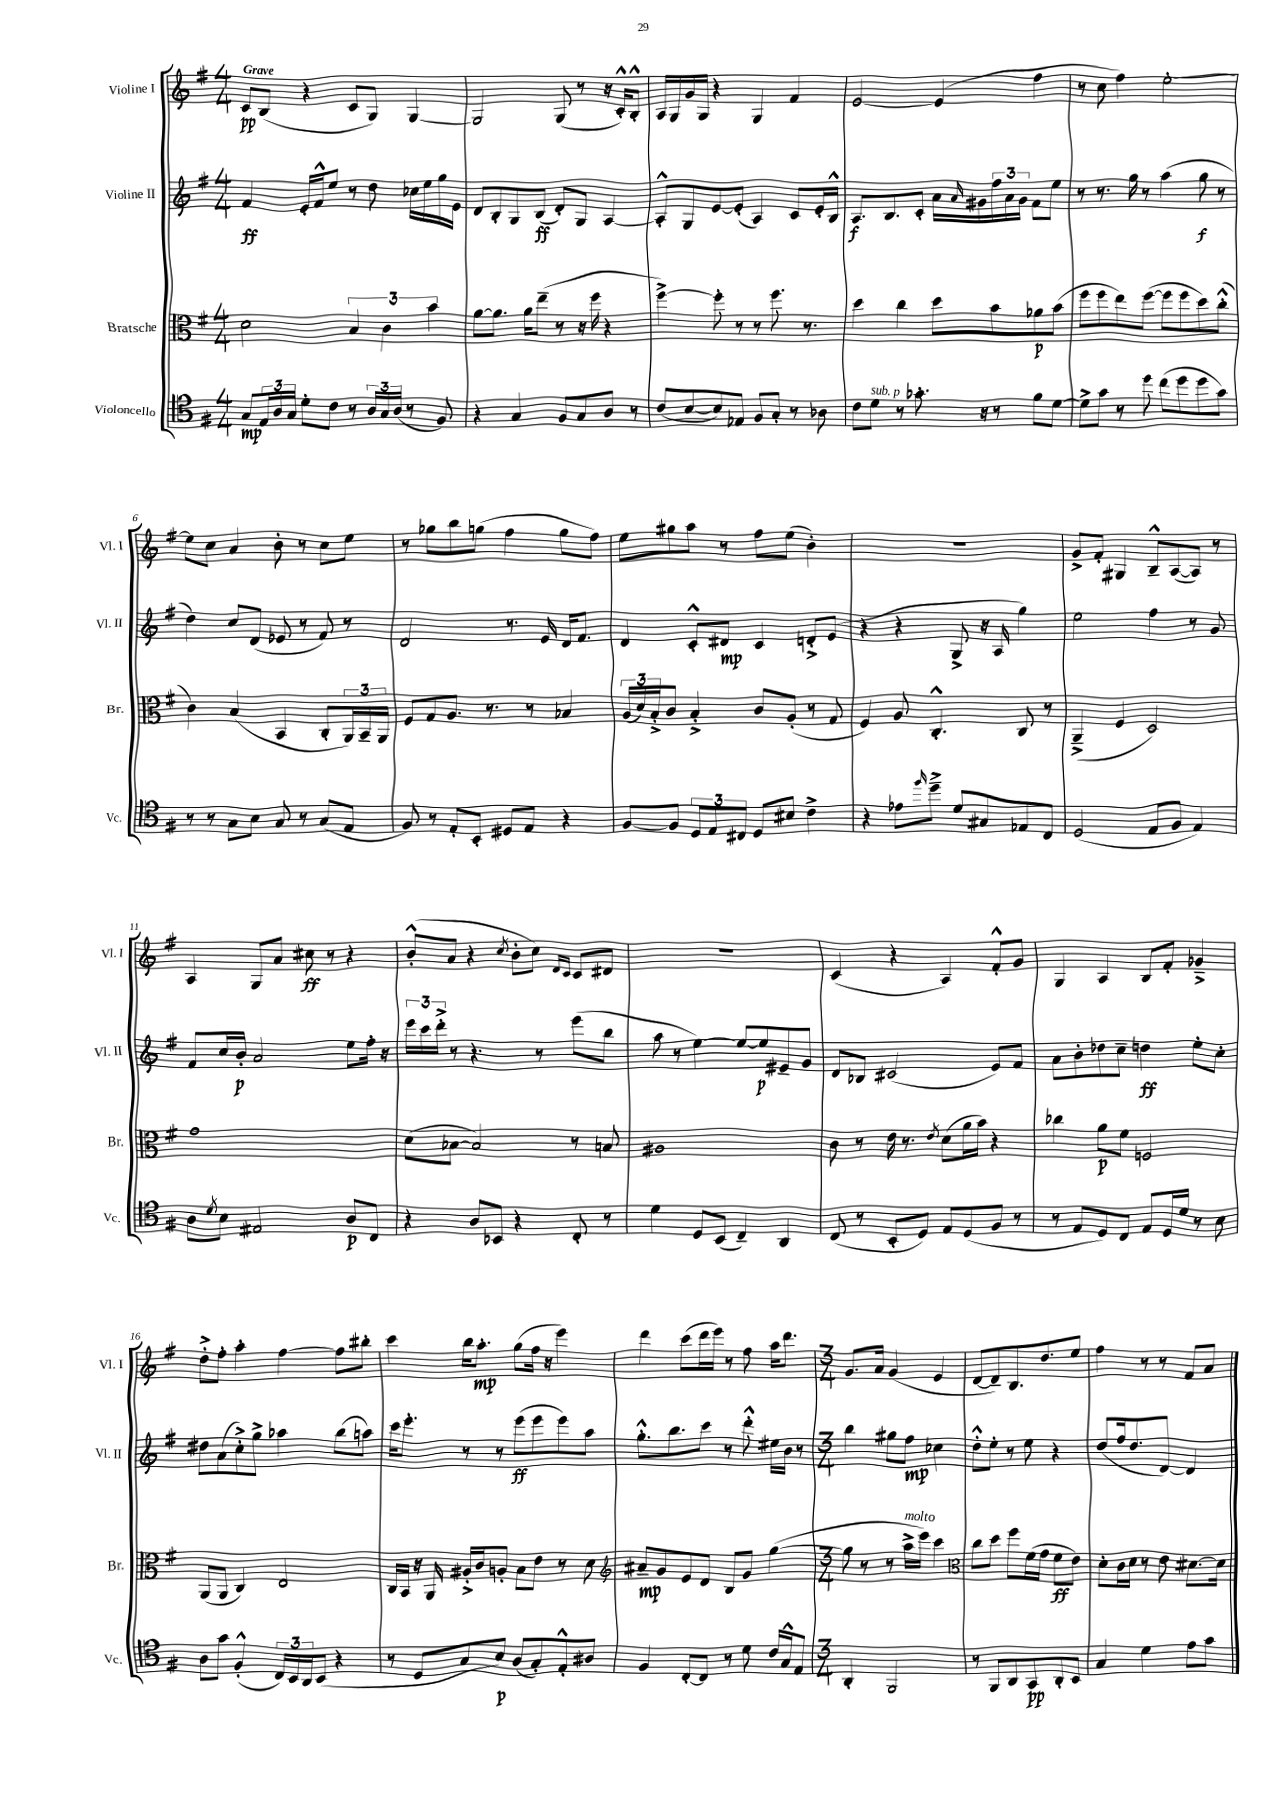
<<
\new StaffGroup <<
\new Staff = "s0" \with { instrumentName = "Violine I" shortInstrumentName = "Vl. I" } {
    \clef treble \key g \major \numericTimeSignature \time 4/4 \tempo "Grave"
    c'8\pp b8( r4 c'8 g8) g4~ |
    g2 g8( r8 r16 c'16-.-^) b8-.-^ |
    a16 g16 g'16 g16 r4 g4 fis'4 |
    e'2~ e'4( fis''4 |
    r8 c''8 fis''4) e''2~-. |
    e''8 c''8 a'4 b'8-. r8 c''8 e''8 |
    r8 ges''8 b''8 g''8( fis''4 g''8 fis''8) |
    e''8 gis''8 a''8 r8 fis''8 e''8( b'4-.) |
    R1 |
    g'8-> fis'8-. gis4 b8---^ a8~( a8) r8 |
    a4 g8 a'8 cis''8\ff r8 r4 |
    b'8-.-^( a'8 r4 \acciaccatura { c''8 } b'8-. c''8) \grace { d'16 c'16 } c'8 dis'8 |
    r1 |
    c'4( r4 a4) fis'8-.-^ g'8 |
    g4 a4 b8 fis'8-. ges'4---> |
    d''8-.-> fis''8-. a''4-. fis''4~ fis''8 bis''8-. |
    c'''4 b''16 a''8.-.\mp g''8( fis''16 r16 e'''4) |
    d'''4 c'''8( d'''16 e'''16) r8 fis''8 a''16 d'''8. |
    \numericTimeSignature \time 3/4 g'8. a'16 g'4( e'4 |
    d'8~ d'8--) b8. d''8. e''8 |
    fis''4 r8 r8 fis'8 a'8 \bar "|." |
}
\new Staff = "s1" \with { instrumentName = "Violine II" shortInstrumentName = "Vl. II" } {
    \clef treble \key g \major \numericTimeSignature \time 4/4
    fis'4\ff e'16-. fis'16-^ e''8 r8 d''8 ces''16 e''16 g''16 e'16 |
    d'8 b8-. g8 b8\ff( d'8-.) g8 a4~ |
    a8-.-^ g8 e'8~ e'8-.( a4) c'8 e'16-. b16-^ |
    a8.\f b8. c'8-. a'16 \grace { a'16 } gis'16 \tuplet 3/2 { fis''16 a'16 gis'16 } fis'8 e''8 |
    r8 r8. g''16 r8 a''4( g''8\f r8 |
    d''4) c''8 d'8( ees'8 r8 fis'8) r8 |
    d'2 r8. e'16 d'16 fis'8. |
    d'4 c'8-.-^ dis'8\mp c'4 d'8-.-> e'8( |
    r4 r4 g8-> r16 a16 g''4) |
    e''2 fis''4 r8 g'8 |
    fis'8 c''16 b'16-.\p a'2 e''8 fis''16-. r16 |
    \tuplet 3/2 { e'''16 c'''16 d'''16-.-> } r8 r4. r8 e'''8( b''8 |
    a''8 r8 e''4~) e''8~ e''8\p eis'8-- g'8 |
    d'8 bes8 cis'2( e'8) fis'8 |
    a'8 b'8-. des''8 c''8-- d''4\ff e''8-. c''8-. |
    dis''8 a'8( c''8-.->) g''8-> aes''4 b''8( a''8) |
    c'''16 e'''8.-. r8 r8 e'''8\ff( e'''8 e'''8) a''8 |
    g''8.-.-^ b''8. c'''8 r8 d'''8-.-^ eis''16 b'16 r8 |
    \numericTimeSignature \time 3/4 b''4 gis''8 fis''8\mp ces''4 |
    d''8-.-^ e''8-. r8 e''8 r4 |
    d''8( fis''16 d''8. d'8~) d'4 \bar "|." |
}
\new Staff = "s2" \with { instrumentName = "Bratsche" shortInstrumentName = "Br." } {
    \clef alto \key g \major \numericTimeSignature \time 4/4
    d'2 \tuplet 3/2 { b4 c'4 b'4 } |
    a'8~ a'8. a'16 e''8--( r8 r16 fis''16 r4 |
    fis''4~->) fis''8-. r8 r8 fis''8. r8. |
    d''4 c''4 d''8 b'8 aes'8\p b'8( |
    fis''8 fis''8 e''8) fis''8~( fis''8 fis''8 d''8) c''8-.-^( |
    c'4) b4( b,4 c8-. \tuplet 3/2 { a,16) b,16-- a,16 } |
    fis8 g8 a8. r8. r8 bes4 |
    \tuplet 3/2 { a16( d'16) b16-.-> } c'8 b4-.-> c'8 a8-.( r8 g8 |
    fis4) a8 c4.-.-^ c8 r8 |
    a,4--->( fis4 d2) |
    g'1 |
    d'8( bes8~ bes2) r8 b8 |
    ais1 |
    c'8 r8 e'16 r8. \acciaccatura { e'8 } d'8( a'16 b'16) r4 |
    ces''4 a'8\p fis'8 f2 |
    a,8( a,8 c4) e2 |
    c16 b,16 r16 a,16 ais16-.-> c'16 a8-. b8 e'8 r8 d'8 |
    \clef treble ais'8--\mp g'8 e'8 d'8 b8 g'8 g''4~( |
    \numericTimeSignature \time 3/4 g''8 r8 r8 a''16->^\markup { \italic "molto" } e'''16) c'''4 |
    \clef alto c''8 d''8 fis''8 fis'16( g'16 fis'8\ff e'8) |
    d'8-. c'16 d'16 r8 e'8 dis'8.~ dis'16 \bar "|." |
}
\new Staff = "s3" \with { instrumentName = "Violoncello" shortInstrumentName = "Vc." } {
    \clef tenor \key g \major \numericTimeSignature \time 4/4
    g8\mp \tuplet 3/2 { e16 a16 g16 } d'8-. c'8 r8 \tuplet 3/2 { a16 g16 a16( } r8 fis8) |
    r4 g4 fis8 g8 a8 r8 |
    c'8( b8~ b8) ees8 fis8 g8-. r8 aes8 |
    c'8 d'8^\markup { \italic "sub. p" } r8 ges'8.-. r16 r8 fis'8 d'8~ |
    d'8-> g'8 r8 d''8 c''8( d''8 d''8 g'8) |
    r8 r8 g8 b8 g8 r8 g8( e8 |
    fis8) r8 e8-. b,8-. dis8 e8 r4 |
    fis8~ fis8 \tuplet 3/2 { d8 e8 cis8 } d8 bis8 c'4-> |
    r4 ees'8 \grace { fis''16 } d''8---> d'8 gis8 ees8 c8 |
    d2( e8 fis8 e4) |
    a8 \acciaccatura { d'8 } b8 eis2 a8\p c8 |
    r4 a8 bes,8 r4 c8-. r8 |
    d'4 d8 b,8( c4--) a,4 |
    c8( r8 b,8-. d8) e8 d8( fis8 r8 |
    r8 e8 d8) c8 e8 d16 d'16 r8 b8 |
    a8 g'8 fis4-.-^( \tuplet 3/2 { c16) b,16 a,16 } b,8( r4 |
    r8 d8 g8 b8\p) a8( g8-.) e8-.-^ ais8 |
    fis4 c8~-. c8 r8 d'8 c'16 g16-^ e8 |
    \numericTimeSignature \time 3/4 a,4-. fis,2 |
    r8 fis,8 a,8 g,8\pp a,8-. b,8 |
    g4 d'4 e'8 g'8 \bar "|." |
}
>>
>>
